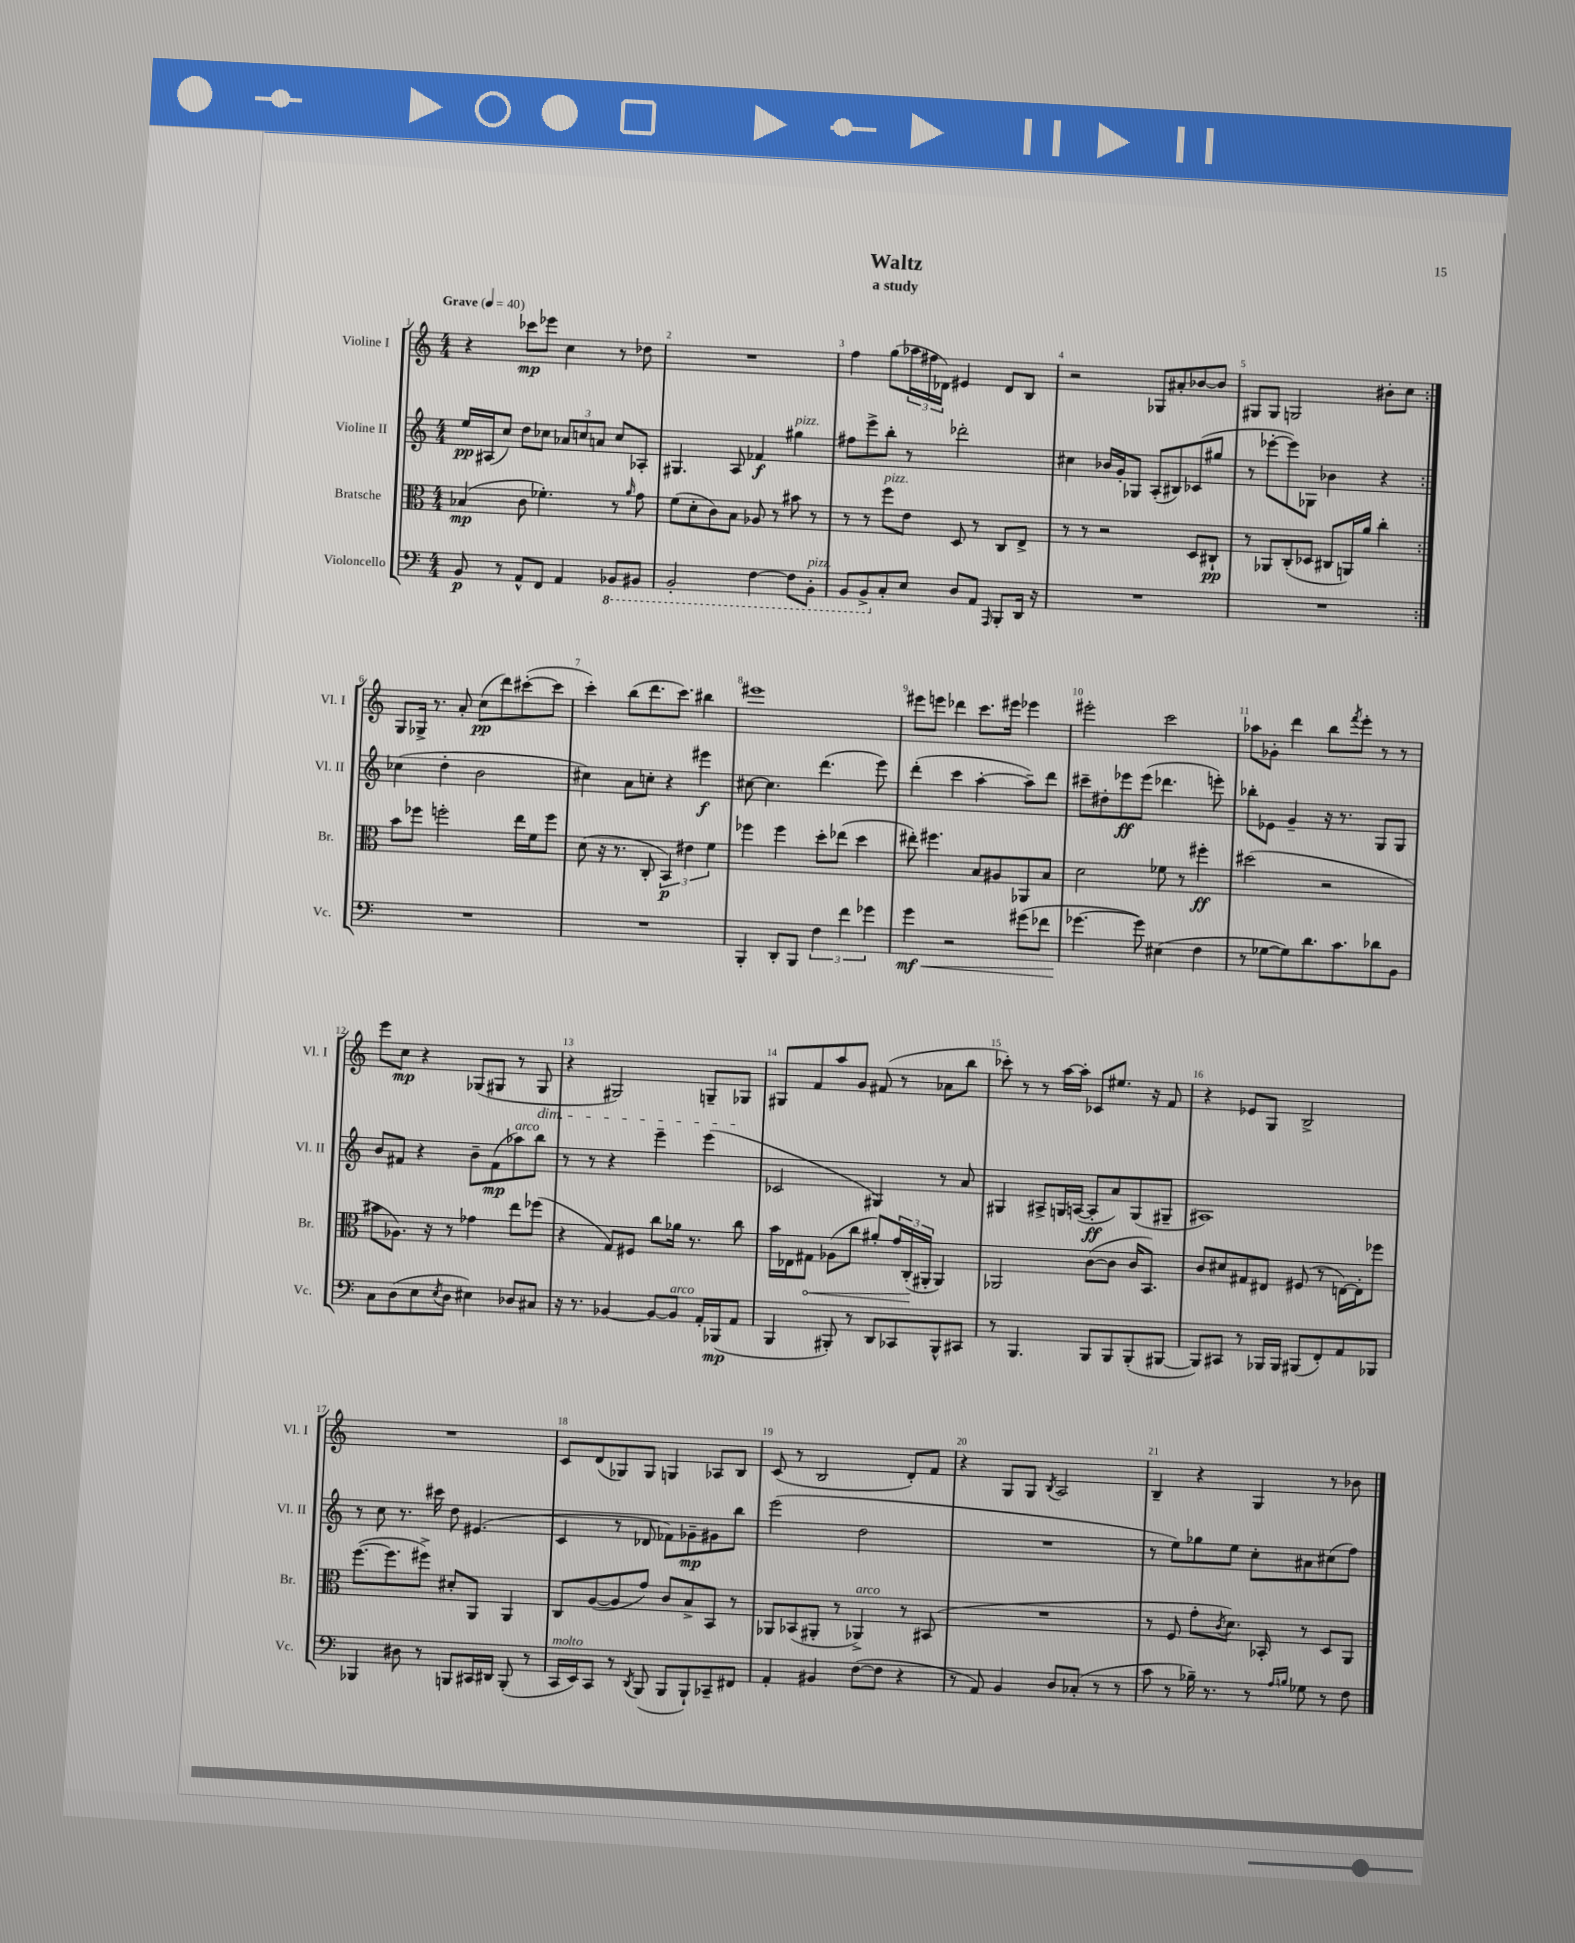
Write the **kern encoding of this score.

**kern	**kern	**kern	**kern
*staff4	*staff3	*staff2	*staff1
*clefF4	*clefC3	*clefG2	*clefG2
*k[]	*k[]	*k[]	*k[]
*M4/4	*M4/4	*M4/4	*M4/4
*MM40	*MM40	*MM40	*MM40
8BB/	(4B-/	16ee/LL	4r
.	.	(16A#/J	.
8r	.	8cc/J)	.
8AA^^/L	8c\	8dd\L	8ccc-\L
8FF/J	4.f-'\)	8cc-\J	8eee-\J
4AA/	.	12a-/L	4cc\
.	.	12cc/	.
.	.	12a/J	.
8BBB-/L	8r	8cc/L	8r
.	16qqa/	.	.
8BBB#/J	8g\	8A-'/J	8dd-\
=	=	=	=
2BBB'/	(8f\L	4.G#/	1r
.	8d'\	.	.
.	8c\)	.	.
.	8B\J	8A/	.
[4FF\	8A-/	4f-/	.
.	8r	.	.
8FF\]L	8b#\	4gg#\	.
8BBB'\J	8r	.	.
=	=	=	=
8BBB/L	8r	8ff#\L	4ff\
8BBB^/	8r	8eee^\	.
8C'/	8ff\L	8bb'\J	(8gg\L
8E/J	8e\J	8r	24aa-\L
.	.	.	24ff#\
.	.	.	24d-\JJ)
8D/L	8D/	2ddd-'\	4e#/
8AA/J	8r	.	.
16qqAAA/	.	.	.
8BBB'/L	8C/L	.	8d-/L
16DD/Jk	8E^/J	.	8B/J
16r	.	.	.
=	=	=	=
1r	8r	4cc#\	2r
.	8r	.	.
.	2r	16b-/LL	.
.	.	16g'/J	.
.	.	8G-/J	.
.	.	(8A'/L	8G-/L
.	.	8B#/)	8a#'/
.	8D/L	(8c-/	[8b-/
.	8C#`/J	8gg#/J	8b-/]J
=	=	=	=
1r	8r	8r	8G#/L
.	8AA-/L	[8eee-'\L	8G#/J
.	(8C'/	8eee-\])	2G/
.	8D-/J	8G-\J	.
.	8C#/L	4b-\	.
.	16AA/L)	.	.
.	16a/JJ	.	.
.	4cc'\	4r	8b#'\L
.	.	.	8cc\J
=:|!	=:|!	=:|!	=:|!
1r	8b\L	(4cc-\	8G/L
.	8ff-\J	.	16G-^/Jk
.	.	.	8.r
.	2ff'\	4dd'\	.
.	.	.	8a'/
.	.	2b\	(8cc\L
.	.	.	8ddd\)
.	16ee\LL	.	([8ccc#'\
.	16f\J	.	.
.	8ff\J	.	8ccc#\]J
=	=	=	=
1r	(8d\	4cc#\)	4ccc'\)
.	16r	.	.
.	8.r	.	.
.	.	8a\L	(8bb\L
.	8C'/	8cc'\J	8.ddd\
.	6BB/)	4r	.
.	.	.	8.ccc\J)
.	6e#\	.	.
.	.	4eee#\	4bb#\
.	6f\	.	.
=	=	=	=
4BBB'/	4ff-\	[8cc#\	1eee#
.	.	4.cc#\]	.
8DD'/L	4ff-\	.	.
8BBB/J	.	.	.
6F\	8dd'\L	(4.ddd\	.
.	(8ee-\J	.	.
6f\	.	.	.
.	4dd\	.	.
6g-\	.	.	.
.	.	8eee\)	.
=	=	=	=
4g\	8ee#'\)	(4ddd'\	8eee#\L
.	4.ff#\	.	8eee\J
2r	.	4ccc\	4ddd-\
.	8B/L	[4aa'\	8.ccc\L
.	8A#/	.	.
.	.	.	16eee#\Jk
(8g#\L	8AA-/	8aa~\]L)	4eee-\
8f-\J	8B/J	8ddd\J	.
=	=	=	=
[4.g-\	2d\	8ccc#~\L	2eee#'\
.	.	8dd#'\	.
.	.	8eee-\	.
8g-\])	.	(8eee-\J	.
(4E#\	8f-\	4.ddd-\	2ccc\
.	8r	.	.
4F\	4ff#'\	.	.
.	.	8eee'\)	.
=	=	=	=
8r	(2dd#\	8bb-'\L	8aa-\L
[8G-\L	.	8e-\J	8g-'\J
8G-\])	.	4g~/	4ddd\
8.d\	.	.	.
.	2r	16r	8bb\L
8.c\	.	8.r	.
.	.	.	8qfff/
.	.	.	8eee'\J
8d-\	.	8G/L	8r
8BB\J	.	8G/J	8r
=	=	=	=
8C\L	8b#\L	8b/L	8eee\L
(8D\	8.A-\J)	8f#/J	8cc\J
8E\	.	4r	4r
.	16r	.	.
8qE/	.	.	.
8D\J	8r	.	.
4E#\)	4g-\	8b~\L	(8G-/L
.	.	(8f#\	8G#/J
8D-/L	8ee\L	8aa-\)	8r
8C#/J	(8ff-\J	8bb\J	8G#/
=	=	=	=
16r	4r	8r	4r
8.r	.	.	.
.	.	8r	.
[4BB-/	8G/L)	4r	2G#/)
.	8F#/J	.	.
8BB-/_L	8cc\L	4eee~\	.
8BB-/]J	16a-\Jk	.	.
.	8.r	.	.
16AA'/LL	.	(4eee\	8G~/L
(16BBB-/J	.	.	.
8AA/J	8cc\	.	8G-/J
=	=	=	=
4BBB/	16b\LL	2c-/	8G#/L
.	16E-\J	.	.
.	8G#\J	.	8f/
8BBB#'/)	(8A-\L	.	8aa/
8r	8cc\J	.	8g/J
8DD/L	8a#'/L)	4G#/)	(8f#/
8CC-/	24g/L	.	8r
.	(24C'/	.	.
.	24AA#'/JJ	.	.
8BBB#^^/	4AA#/)	8r	8a-\L
8CC#/J	.	8a/	8bb\J
=	=	=	=
8r	2AA-/	4G#/	8ccc-'\)
4.BBB/	.	.	8r
.	.	8A#^/L	8r
.	.	16G/L	[16aa\LL
.	.	([16A/JJ	16aa'\]JJ
8BBB/L	([8c\L	8A'/]L	8c-/L
8BBB/	8c\]J	8a/)	8.ee#/J
(8BBB'/	16c/LK	(8G/	.
.	8.BB/J)	.	16r
[8BBB#/J	.	8G#~/J	8f/
=	=	=	=
8BBB#/]L)	8c/L	1A#)	4r
8CC#/J	8d#/	.	.
8r	8G#/	.	8e-/L
16BBB-/LL	8E#/J	.	8G/J
16BBB-/JJ	.	.	.
(8BBB#/L	(8F#/	.	2B^/
8FF'/)	8r	.	.
8AA/	[16E\LL)	.	.
.	16E'\]J	.	.
8BBB-/J	8ff-\J	.	.
=	=	=	=
4BBB-/	([8.ff\L	8r	1r
.	.	8cc\	.
.	8.ff\]	.	.
8D#\	.	8.r	.
8r	8ff#^\J)	.	.
.	.	16ccc#\	.
8BBB/L	8d#'/L	8dd\	.
16CC#/L	8AA/J	(4.e#/	.
16DD#/JJ	.	.	.
(8BBB'/	4AA/	.	.
8r	.	.	.
=	=	=	=
16CC/LL	8C/L	4c/	8c/L
16EE/J)	.	.	.
8CC/J	([8A/	.	(8d/
8r	8A/]	8r	8G-/)
8qDD/	.	.	.
(8BBB/	8g/J)	8d-/	8G-/J
8BBB/L	8c/L	8f-\L)	4G/
8BBB`/)	8B^/	8g-~\	.
8CC-~/	8BB/J	8g#\	8A-/L
8FF#/J	8r	8bb\J	8B/J
=	=	=	=
4AA'/	8AA-/L	(2eee\	(8c/
.	(8BB-/	.	8r
4BB#/	8AA#'/J	.	2B/
.	8r	.	.
([8F\L	4AA-^/)	2dd\	.
8F\]J	.	.	.
4r	8r	.	8d'/L)
.	(8BB#/	.	8f/J
=	=	=	=
8r	1r	1r	4r
8AA/)	.	.	.
4BB/	.	.	8G/L
.	.	.	8G/J
.	.	.	8qB/
8D/L	.	.	2A/
(8C-'/J	.	.	.
8r	.	.	.
8r	.	.	.
=	=	=	=
8c\	8r	8r	4B~/
8r	8F/	8ee\L)	.
16B-~\)	8g'\L	8gg-\	4r
8.r	.	.	.
.	8qc/	.	.
.	8.d\J)	8ee\J	.
8r	.	8cc'\L	4G/
.	16BB-'/	.	.
16qqA/LL	.	.	.
16qqB/JJ	.	.	.
8G-\	8r	8a#\	.
8r	8D/L	(8cc#\	8r
8F\	8AA/J	8ff\J)	8b-\
==	==	==	==
*-	*-	*-	*-
